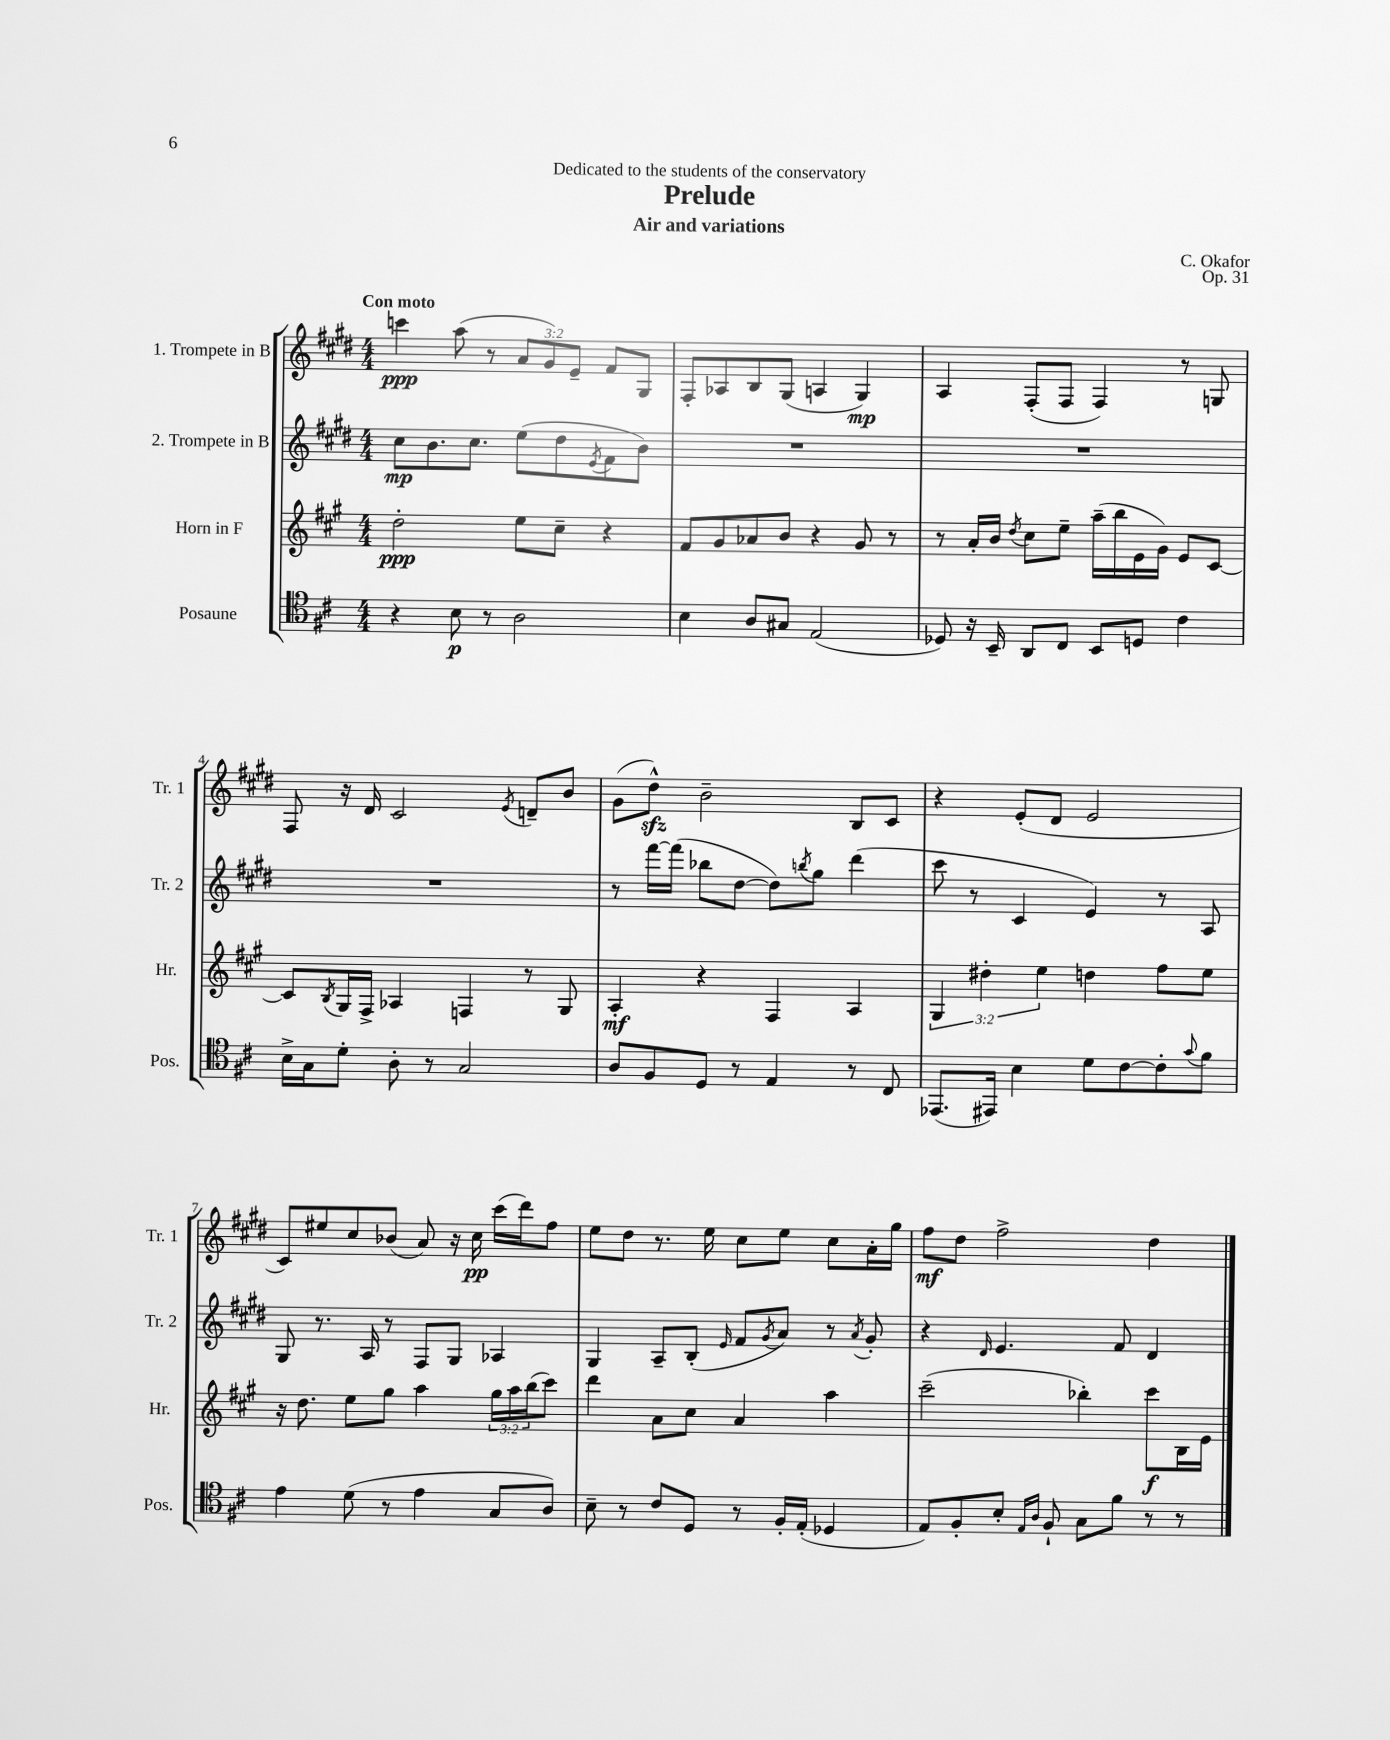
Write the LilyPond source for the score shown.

\header { title = "Prelude" composer = "C. Okafor" subtitle = "Air and variations" dedication = "Dedicated to the students of the conservatory" opus = "Op. 31" }
<<
\new StaffGroup <<
\new Staff = "s0" \with { instrumentName = "1. Trompete in B" shortInstrumentName = "Tr. 1" } {
    \clef treble \key e \major \numericTimeSignature \time 4/4 \override Staff.TupletNumber.text = #tuplet-number::calc-fraction-text \tempo "Con moto"
    c'''4\ppp a''8( r8 \tuplet 3/2 { a'8 gis'8) e'8-- } fis'8 gis8 |
    fis8-. aes8 b8 gis8( a4 gis4\mp) |
    a4 fis8-.( fis8 fis4) r8 g8 |
    fis8 r16 dis'16 cis'2 \acciaccatura { e'8 } d'8-- b'8 |
    gis'8( dis''8-^\sfz) b'2-- b8 cis'8 |
    r4 e'8-.( dis'8 e'2 |
    cis'8) eis''8 cis''8 bes'8( a'8) r16 cis''16\pp cis'''16( dis'''16) fis''8 |
    e''8 dis''8 r8. e''16 cis''8 e''8 cis''8 a'16-. gis''16 |
    fis''8\mf dis''8 fis''2-> dis''4 \bar "|." |
}
\new Staff = "s1" \with { instrumentName = "2. Trompete in B" shortInstrumentName = "Tr. 2" } {
    \clef treble \key e \major \numericTimeSignature \time 4/4
    cis''8\mp b'8. cis''8. e''8( dis''8 \acciaccatura { e'8 } fis'8 b'8) |
    R1 |
    R1 |
    R1 |
    r8 fis'''16~ fis'''16( bes''8 dis''8~ dis''8) \acciaccatura { b''8 } gis''8 dis'''4( |
    cis'''8 r8 cis'4 e'4) r8 a8 |
    gis8 r8. a16 r8 fis8 gis8 aes4 |
    gis4 a8-- b8-.( \grace { e'16 } fis'8 \acciaccatura { gis'8 } a'8) r8 \acciaccatura { a'8 } gis'8-. |
    r4 \grace { dis'16 } e'4. fis'8 dis'4 \bar "|." |
}
\new Staff = "s2" \with { instrumentName = "Horn in F" shortInstrumentName = "Hr." } {
    \clef treble \key a \major \numericTimeSignature \time 4/4 \override Staff.TupletNumber.text = #tuplet-number::calc-fraction-text
    d''2-.\ppp e''8 cis''8-- r4 |
    fis'8 gis'8 aes'8 b'8 r4 gis'8 r8 |
    r8 a'16-. b'16 \acciaccatura { d''8 } cis''8 e''8-- a''16--( b''16 e'16 gis'16) e'8 cis'8~ |
    cis'8 \acciaccatura { b8 } gis16 fis16-> aes4 f4 r8 gis8 |
    a4-.\mf r4 fis4 a4 |
    \tuplet 3/2 { gis4 dis''4-. e''4 } d''4 fis''8 e''8 |
    r16 d''8. e''8 gis''8 a''4 \tuplet 3/2 { gis''16 a''16 b''16( } cis'''8) |
    d'''4 a'8 cis''8 a'4 a''4 |
    cis'''2--( bes''4-.) cis'''8\f b16 e'16 \bar "|." |
}
\new Staff = "s3" \with { instrumentName = "Posaune" shortInstrumentName = "Pos." } {
    \clef tenor \key d \major \numericTimeSignature \time 4/4
    r4 b8\p r8 a2 |
    b4 a8 gis8 e2( |
    des8) r16 b,16-- a,8 cis8 b,8 d8 cis'4 |
    b16-> g16 d'8-. a8-. r8 g2 |
    a8 fis8 d8 r8 e4 r8 cis8 |
    ees,8.( eis,16) b4 d'8 cis'8~ cis'8-. \appoggiatura { g'8 } fis'8 |
    e'4 d'8( r8 e'4 g8 a8) |
    b8-- r8 cis'8 d8 r8 fis16-. e16-.( des4 |
    e8) fis8-. b8-. \grace { e16 a16 } fis8-! g8 fis'8 r8 r8 \bar "|." |
}
>>
>>
